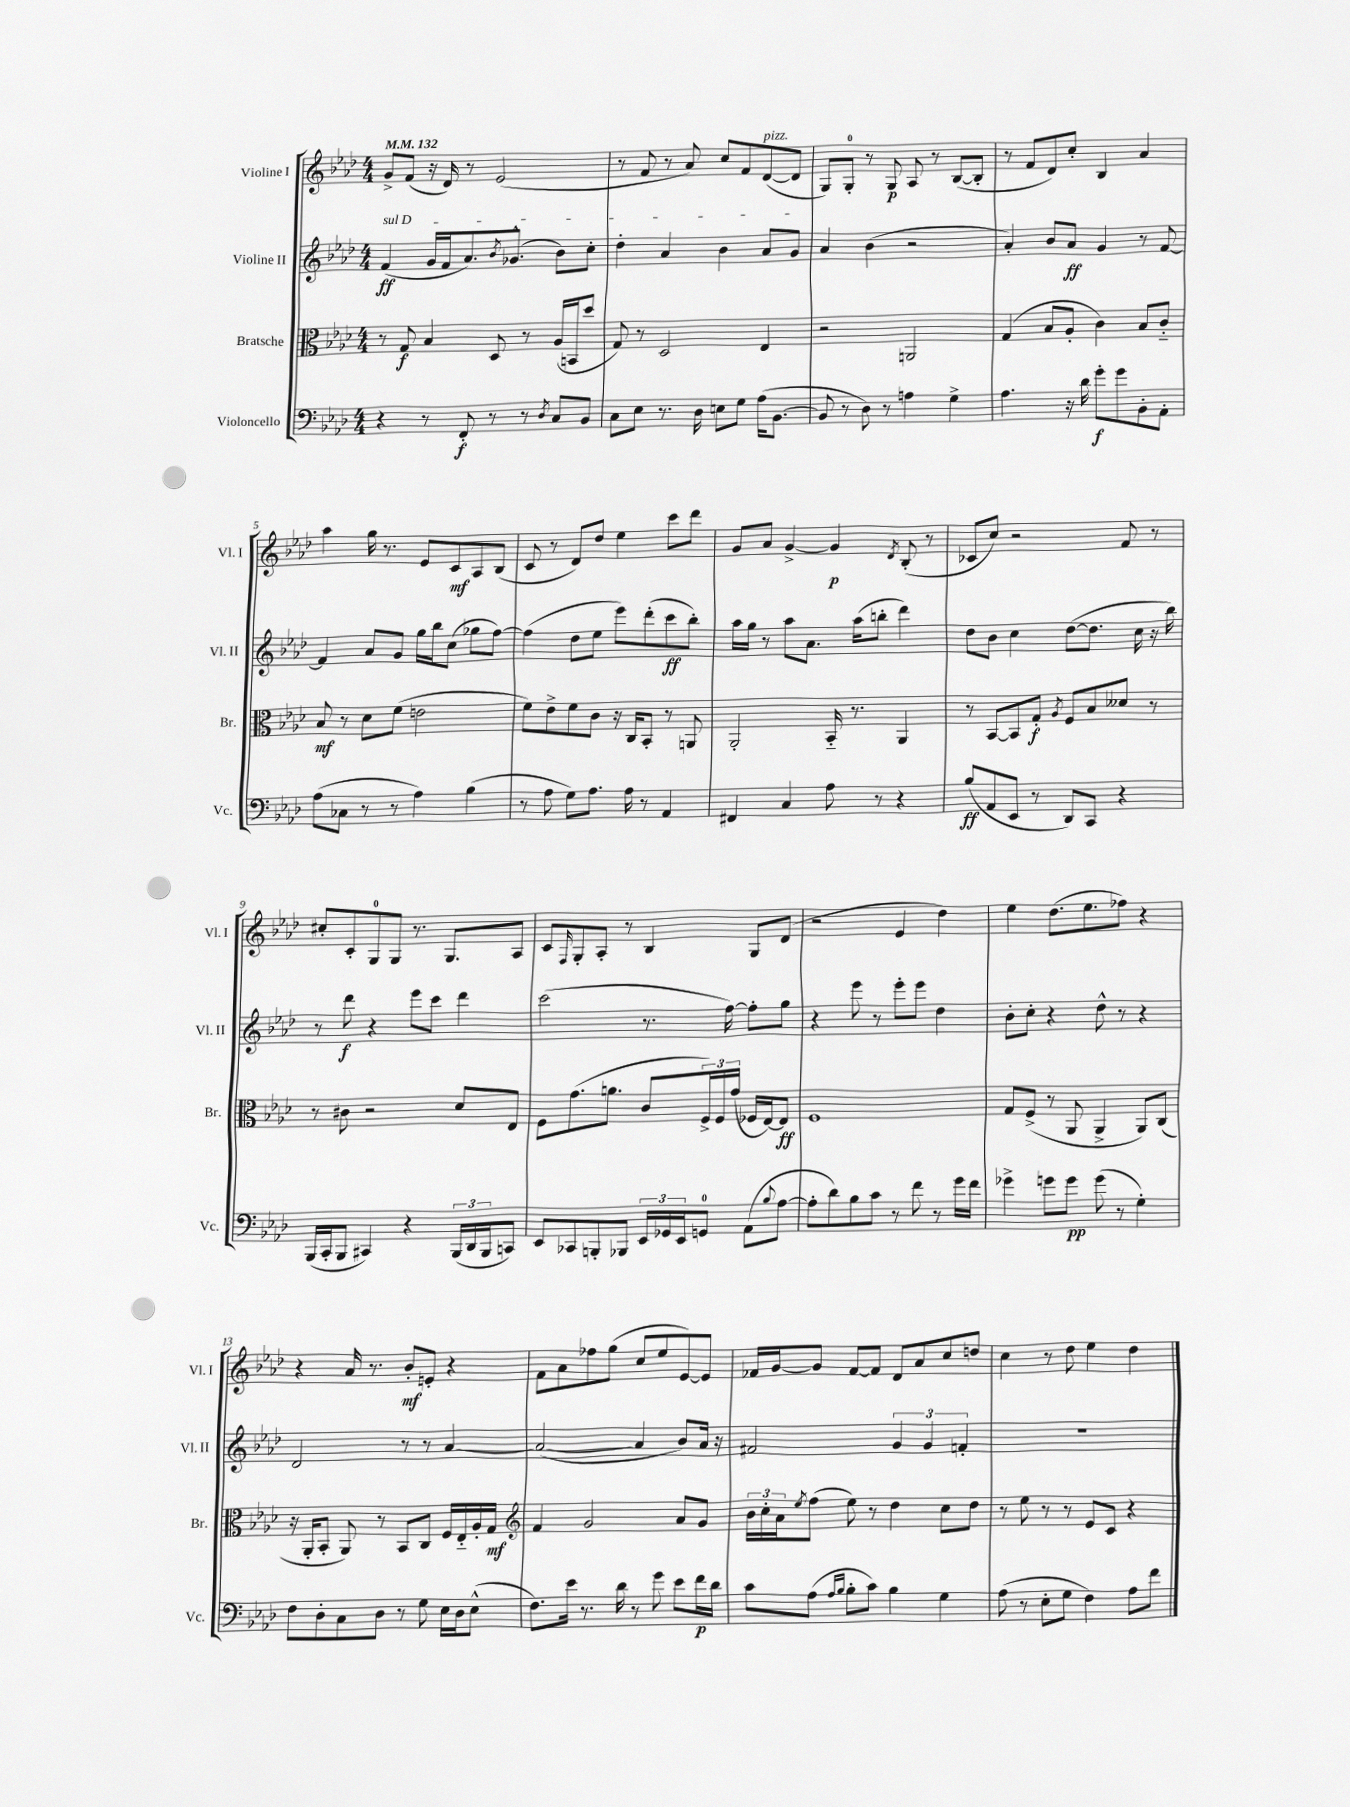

**kern	**dynam	**kern	**dynam	**kern	**dynam	**kern	**dynam
*part4	*part4	*part3	*part3	*part2	*part2	*part1	*part1
*staff4	*staff4	*staff3	*staff3	*staff2	*staff2	*staff1	*staff1
*I"Violoncello	*	*I"Bratsche	*	*I"Violine II	*	*I"Violine I	*
*I'Vc.	*	*I'Br.	*	*I'Vl. II	*	*I'Vl. I	*
*clefF4	*	*clefC3	*	*clefG2	*	*clefG2	*
*k[b-e-a-d-]	*	*k[b-e-a-d-]	*	*k[b-e-a-d-]	*	*k[b-e-a-d-]	*
*M4/4	*	*M4/4	*	*M4/4	*	*M4/4	*
*MM132	*	*MM132	*	*MM132	*	*MM132	*
=1	=1	=1	=1	=1	=1	=1	=1
!	!	!	!	!LO:TX:a:i:t=sul D	!	!	!
4r	.	8r	.	(4f/	ff	8g^/L	.
.	.	8G/	f	.	.	(8f/J	.
8r	.	4B-/	.	16g/LL	.	16r	.
.	.	.	.	16f/J	.	16d-/)	.
8FF'/	f	.	.	8.a-/)	.	8r	.
8r	.	8D-/	.	.	.	(2e-/	.
.	.	.	.	8qb-/	.	.	.
.	.	.	.	(8.g-X^^/J	.	.	.
8r	.	8r	.	.	.	.	.
8qD-/	.	.	.	.	.	.	.
8C/L	.	(16A-/LL	.	8b-\L)	.	.	.
.	.	16BBn/J	.	.	.	.	.
8BB-/J	.	8dd-/J	.	8cc'\J	.	.	.
=2	=2	=2	=2	=2	=2	=2	=2
8C\L	.	8G/)	.	4dd-'\	.	8r	.
8E-\J	.	8r	.	.	.	8f/	.
8.r	.	2D-/	.	4a-/	.	8r	.
.	.	.	.	.	.	8a-/)	.
16D-\	.	.	.	.	.	.	.
8En\L	.	.	.	4b-\	.	8cc/L	.
8G\J	.	.	.	.	.	8f/	.
!	!	!	!	!	!	!LO:TX:a:i:t=pizz.	!
(16A-\KL	.	4E-/	.	8a-/L	.	([8d-/	.
[8.BB-\J	.	.	.	.	.	.	.
.	.	.	.	8g/J	.	8d-/J]	.
=3	=3	=3	=3	=3	=3	=3	=3
8BB-/]	.	2r	.	4a-/	.	8G/L)	.
8r	.	.	.	.	.	8G'/J	.
8D-\)	.	.	.	(4b-\	.	8r	.
8r	.	.	.	.	.	8G/	p
4An\	.	2AAn/	.	2r	.	8A-/	.
.	.	.	.	.	.	8r	.
4G^\	.	.	.	.	.	([8B-/L	.
.	.	.	.	.	.	8B-'/J]	.
=4	=4	=4	=4	=4	=4	=4	=4
4.A-\	.	(4G/	.	4a-'/)	.	8r	.
.	.	.	.	.	.	8f/L	.
.	.	8B-/L	.	8b-/L	.	8d-/)	.
16r	.	8A-'/J	.	8a-/J	ff	8cc'/J	.
16d-\	.	.	.	.	.	.	.
8g'\L	f	4c\)	.	4g/	.	4B-/	.
8g\	.	.	.	.	.	.	.
8BB-'\	.	8B-/L	.	8r	.	4a-/	.
8AA-'\J	.	8c/J	.	[8f/	.	.	.
!!LO:LB:g=z
=5	=5	=5	=5	=5	=5	=5	=5
(8A-\L	.	8B-/	mf	4f/]	.	4aa-\	.
8C-X\J	.	8r	.	.	.	.	.
8r	.	8d-\L	.	8a-/L	.	16gg\	.
.	.	.	.	.	.	8.r	.
8r	.	(8f\J	.	8g/J	.	.	.
4A-\)	.	2en\	.	16gg\LL	.	8e-/L	.
.	.	.	.	16bb-\J	.	.	.
.	.	.	.	(8cc\J	.	8c/	mf
(4B-\	.	.	.	8gg-X\L	.	8A-/	.
.	.	.	.	[8ff\J)	.	(8B-/J	.
=6	=6	=6	=6	=6	=6	=6	=6
8r	.	8f\L)	.	(4ff\]	.	8c/	.
8A-\	.	8e-^\	.	.	.	8r	.
8G\L)	.	8f\	.	8dd-\L	.	8d-/L)	.
8.A-\J	.	8c\J	.	8ee-\J	.	8dd-/J	.
.	.	16r	.	8eee-\L)	.	4ee-\	.
16A-\	.	16C/KL	.	.	.	.	.
8r	.	8BB-'/J	.	(8ddd-'\	.	.	.
4AA-/	.	8r	.	8ccc\	ff	8ccc\L	.
.	.	8AAn/	.	8bb-'\J)	.	8ddd-\J	.
=7	=7	=7	=7	=7	=7	=7	=7
4FF#X/	.	2AA-'/	.	16aa-\LL	.	8g/L	.
.	.	.	.	16gg\JJ	.	.	.
.	.	.	.	8r	.	8a-/J	.
4C/	.	.	.	8aa-\L	.	[4g^/	.
.	.	.	.	8.a-\J	.	.	.
8A-\	.	16BB-/	.	.	.	4g/]	p
.	.	8.r	.	(16aa-\KL	.	.	.
8r	.	.	.	8bbn'\J	.	.	.
.	.	.	.	.	.	8qd-/	.
4r	.	4AA-/	.	4ddd-\)	.	(8B-'/	.
.	.	.	.	.	.	8r	.
=8	=8	=8	=8	=8	=8	=8	=8
(8B-/L	ff	8r	.	8dd-\L	.	8c-X/L	.
8AA-/	.	[8BB-/L	.	8b-\J	.	8cc/J)	.
8EE-/J	.	8BB-/]	.	4cc\	.	2r	.
8r	.	8G'/J	f	.	.	.	.
.	.	8qA-/	.	.	.	.	.
8DD-/L)	.	8F/L	.	([8dd-\L	.	.	.
8CC/J	.	8B-/	.	8.dd-\J]	.	.	.
4r	.	8d--X/J	.	.	.	8f/	.
.	.	.	.	16cc\	.	.	.
.	.	8r	.	16r	.	8r	.
.	.	.	.	16bb-\)	.	.	.
!!LO:LB:g=z
=9	=9	=9	=9	=9	=9	=9	=9
(16BBB-/LL	.	8r	.	8r	.	8cc#X'/L	.
16CC'/J	.	.	.	.	.	.	.
8BBB-/J	.	8c#X\	.	8ddd-\	f	8c'/	.
4CC#X/)	.	2r	.	4r	.	8G/	.
.	.	.	.	.	.	8G/J	.
4r	.	.	.	8eee-\L	.	8.r	.
.	.	.	.	8ccc\J	.	.	.
.	.	.	.	.	.	8.G/L	.
(24BBB-/LL	.	8d-/L	.	4ddd-\	.	.	.
24DD-/	.	.	.	.	.	.	.
24BBB-/J	.	.	.	.	.	.	.
8CCn/J)	.	8E-/J	.	.	.	8A-/J	.
=10	=10	=10	=10	=10	=10	=10	=10
8EE-/L	.	8F\L	.	(2ccc\	.	8c/L	.
.	.	.	.	.	.	16qqF/	.
8CC-X/	.	(8.g\	.	.	.	8G'/	.
8BBBn'/	.	.	.	.	.	8A-'/J	.
.	.	8.an\J	.	.	.	.	.
8BBB-X/J	.	.	.	.	.	8r	.
24EE-/LL	.	8c/L	.	8.r	.	4B-/	.
24GG-X/	.	.	.	.	.	.	.
24EE-/J	.	.	.	.	.	.	.
8GGn/J	.	24F^/L)	.	.	.	.	.
.	.	24F/	.	.	.	.	.
.	.	.	.	[16ff\)	.	.	.
.	.	(24g/JJ	.	.	.	.	.
(8AA-\L	.	16F-X/LL	.	8ff'\L]	.	8G/L	.
.	.	[16E-/J)	.	.	.	.	.
8qqB-/	.	.	.	.	.	.	.
[8A-\J	.	8E-/J]	ff	8gg\J	.	(8d-/J	.
=11	=11	=11	=11	=11	=11	=11	=11
8A-'\L]	.	1F	.	4r	.	2r	.
8d-\)	.	.	.	.	.	.	.
8B-\	.	.	.	8eee-\	.	.	.
8c\J	.	.	.	8r	.	.	.
8r	.	.	.	8eee-'\L	.	4e-/	.
8f\	.	.	.	8eee-\J	.	.	.
8r	.	.	.	4dd-\	.	4dd-\)	.
16g\LL	.	.	.	.	.	.	.
16f\JJ	.	.	.	.	.	.	.
=12	=12	=12	=12	=12	=12	=12	=12
4g-X^\	.	8G/L	.	8b-'\L	.	4ee-\	.
.	.	(8F^/J	.	8cc'\J	.	.	.
8gn\L	.	8r	.	4r	.	(8.dd-\L	.
8g\J	pp	8AA-/	.	.	.	.	.
.	.	.	.	.	.	8.ee-\	.
(8g\	.	4AA-^/	.	8dd-^^\	.	.	.
8r	.	.	.	8r	.	8ff-X\J)	.
4G'\)	.	8AA-/L)	.	4r	.	4r	.
.	.	(8C/J	.	.	.	.	.
!!LO:LB:g=z
=13	=13	=13	=13	=13	=13	=13	=13
8F\L	.	16r	.	2d-/	.	4r	.
.	.	16AA-'/KL	.	.	.	.	.
8D-'\	.	8BB-'/J	.	.	.	.	.
8C\	.	8AA-/)	.	.	.	16a-/	.
.	.	.	.	.	.	8.r	.
8D-\J	.	8r	.	.	.	.	.
8r	.	8BB-/L	.	8r	.	8b-'/L	mf
8G\	.	8C/J	.	8r	.	8en'/J	.
16E-\LL	.	16F/LL	.	[4a-/	.	4r	.
16D-\J	.	16E-/	.	.	.	.	.
(8E-^^\J	.	16A-'/	.	.	.	.	.
.	.	16G/JJ	mf	.	.	.	.
=14	=14	=14	=14	=14	=14	=14	=14
*	*	*clefG2	*	*	*	*	*
8.F\L)	.	4f/	.	(2a-/_	.	8f\L	.
.	.	.	.	.	.	8a-\	.
16e-\Jk	.	.	.	.	.	.	.
8.r	.	2g/	.	.	.	8ff-X\	.
.	.	.	.	.	.	(8gg\J	.
16d-\	.	.	.	.	.	.	.
8r	.	.	.	4a-/]	.	8cc/L	.
8g\	.	.	.	.	.	8ee-/	.
8e-\L	.	8a-/L	.	8b-/L)	.	[8e-/)	.
16f\L	p	8g/J	.	16a-/Jk	.	8e-/J]	.
16d-\JJ	.	.	.	16r	.	.	.
=15	=15	=15	=15	=15	=15	=15	=15
8c\L	.	24b-\LL	.	2f#X/	.	16f-X/LL	.
.	.	24cc'\	.	.	.	.	.
.	.	.	.	.	.	[16g/J	.
.	.	24a-\J	.	.	.	.	.
.	.	8qee-/	.	.	.	.	.
(8A-\J	.	(8ff\J	.	.	.	8g/J]	.
16qqA-/LL	.	.	.	.	.	.	.
16qqB-/JJ	.	.	.	.	.	.	.
8B-'\L	.	8ee-\)	.	.	.	[8f-/L	.
8c\J)	.	8r	.	.	.	8f-/J]	.
4B-\	.	4dd-\	.	6g/	.	8d-/L	.
.	.	.	.	.	.	8a-/	.
.	.	.	.	6g/	.	.	.
4G\	.	8cc\L	.	.	.	8cc/	.
.	.	.	.	6fn'/	.	.	.
.	.	8dd-\J	.	.	.	8ddn/J	.
=16	=16	=16	=16	=16	=16	=16	=16
(8A-\	.	8r	.	1r	.	4cc\	.
8r	.	8ee-\	.	.	.	.	.
8E-'\L	.	8r	.	.	.	8r	.
8G\J	.	8r	.	.	.	8dd-\	.
4F\)	.	8e-/L	.	.	.	4ee-\	.
.	.	8c/J	.	.	.	.	.
8A-\L	.	4r	.	.	.	4dd-\	.
8f\J	.	.	.	.	.	.	.
==	==	==	==	==	==	==	==
*-	*-	*-	*-	*-	*-	*-	*-
